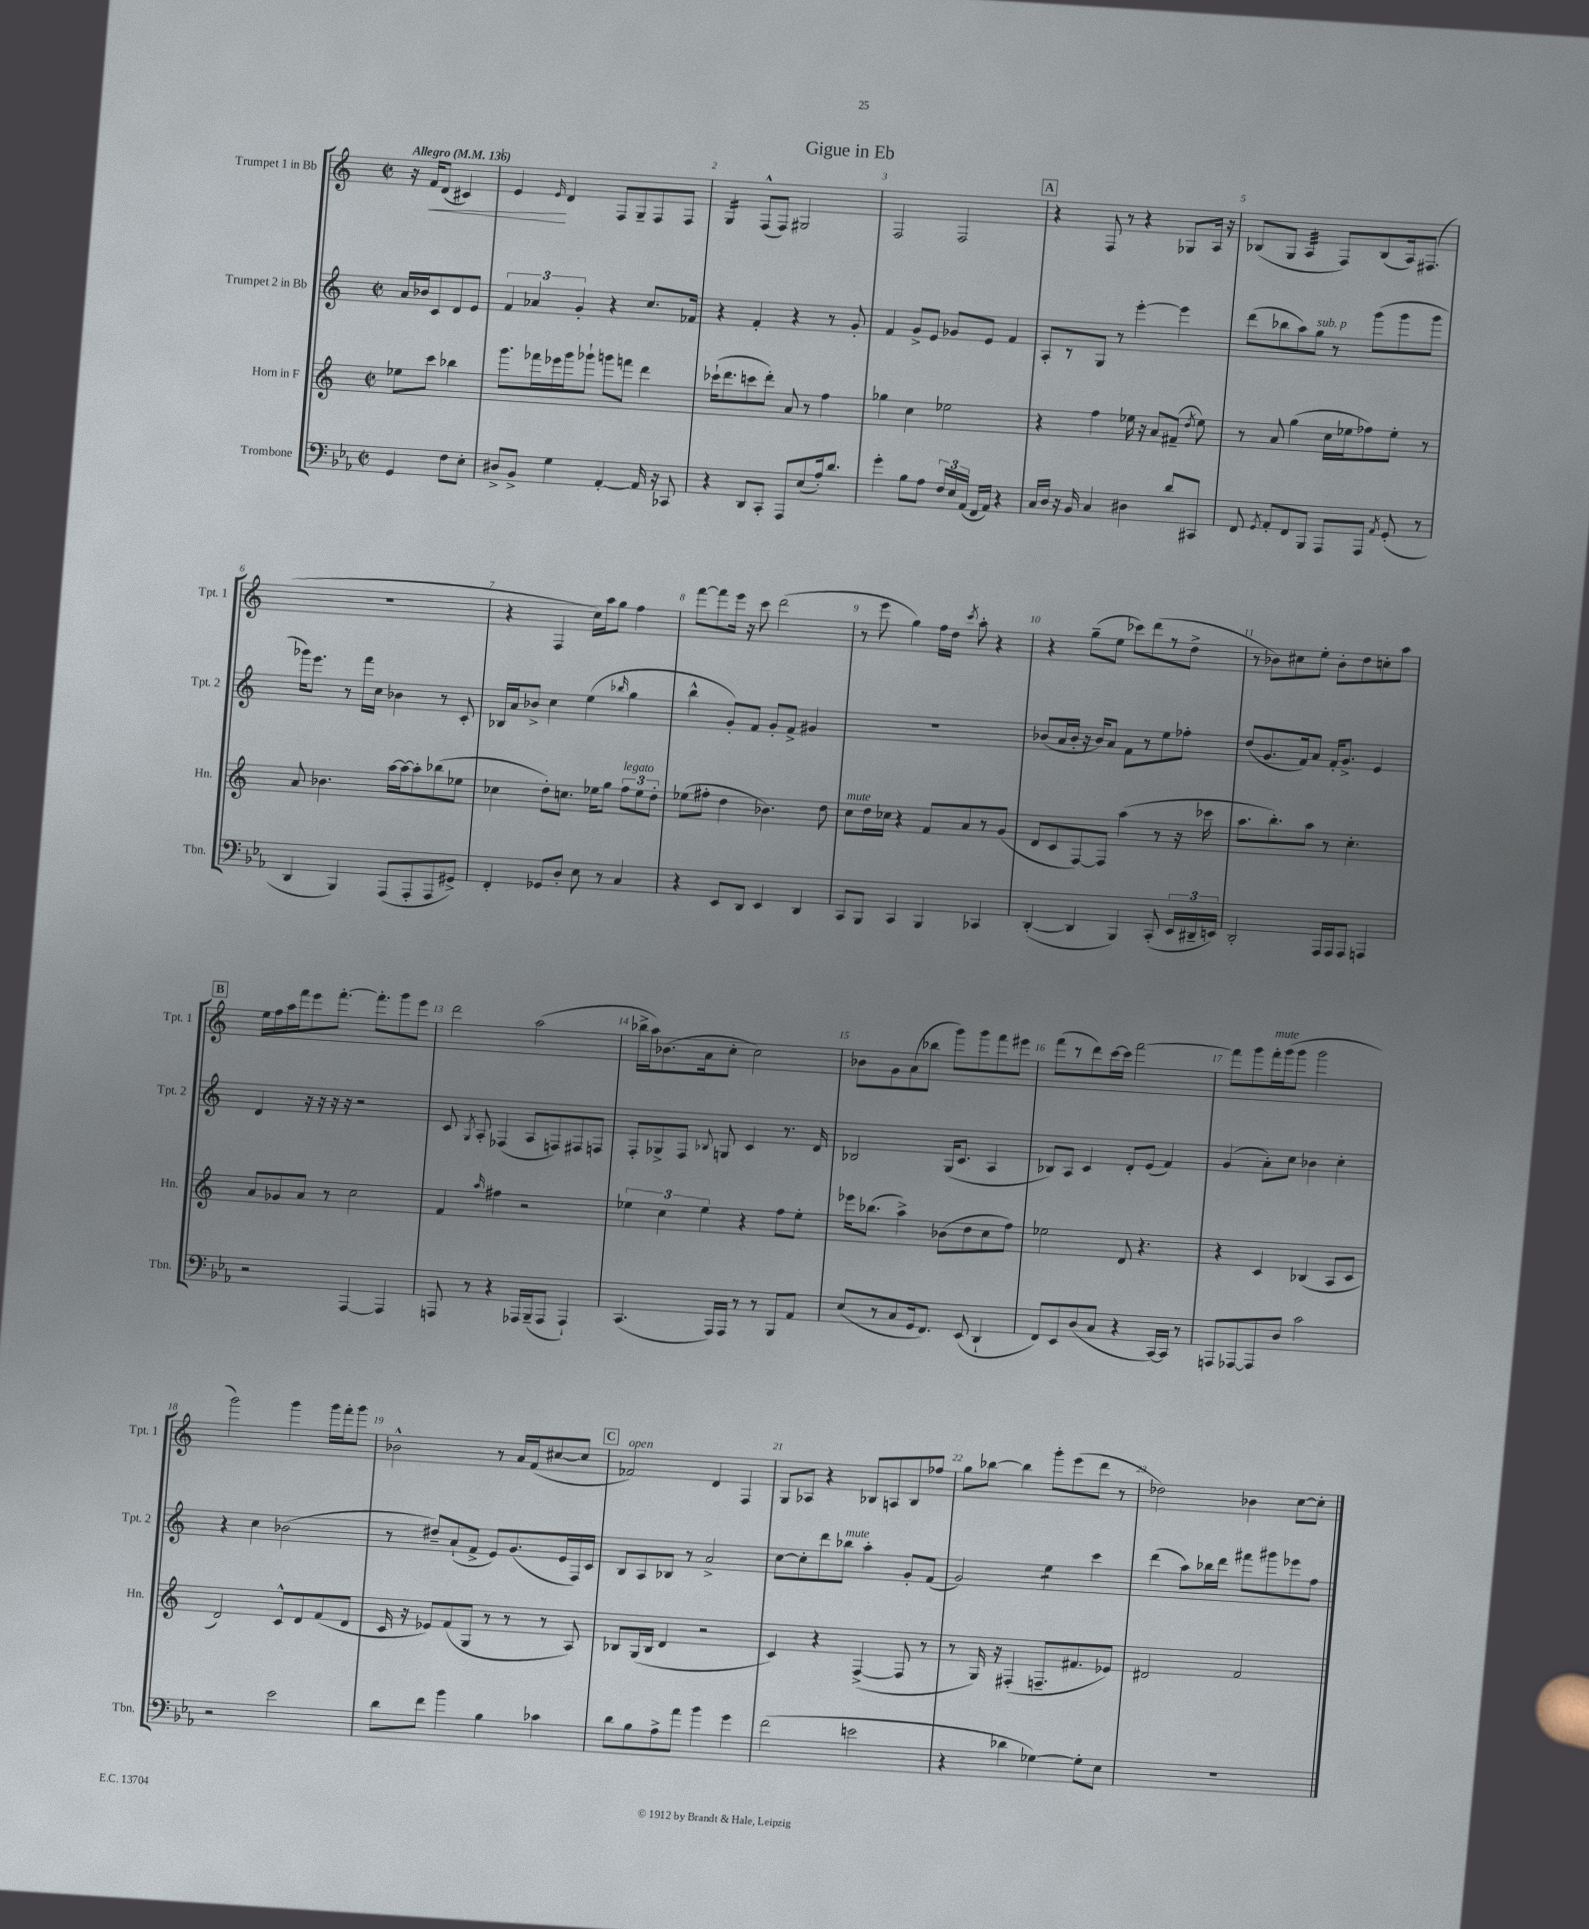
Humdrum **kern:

**kern	**kern	**kern	**kern
*staff4	*staff3	*staff2	*staff1
*clefF4	*clefG2	*clefG2	*clefG2
*k[b-e-a-]	*k[]	*k[]	*k[]
*M2/2	*M2/2	*M2/2	*M2/2
*met(c|)	*met(c|)	*met(c|)	*met(c|)
*MM136	*MM136	*MM136	*MM136
4GG/	8ee-\L	16a/LL	16r
.	.	16b-/J	16f/LK
.	8ccc\J	8c/	(8d/J
8F\L	4bb-\	8d/	4c#/)
8E-'\J	.	8e/J	.
=	=	=	=
8D#^/L	8.ggg\L	6f/	4e/
8BB-^/J	.	.	.
.	.	6a-/	.
.	16fff-\L	.	.
.	.	.	16qqe/
4G\	16eee-\	.	4d/
.	16ggg\J	.	.
.	.	6g'/	.
.	8ggg-`\J	.	.
[4AA-'/	8ggg\L	4r	8F/L
.	8fff\J	.	8G~/
16AA-/]	4ddd\	8.cc/L	8F/
16r	.	.	.
8CC-/	.	.	8F/J
.	.	16f-/Jk	.
=	=	=	=
4r	(16ccc-`\LK	4r	4G/
.	8.ddd\	.	.
8DD/L	8ccc\	4f'/	(8F^^/L
8CC'/J	8ddd'\J)	.	8F/J)
8AAA-/L	8a/	4r	2G#/
(8E-/	8r	.	.
16A-'/k)	4ff\	8r	.
8.d/J	.	.	.
.	.	8g'/	.
=	=	=	=
4g'\	4gg-\	4f/	2F/
8B-\L	4cc\	8g^/L	.
8A-\J	.	8e/J	.
24F/LL	2ee-\	8g-/L	2F/
24E-/	.	.	.
(24AA-/JJ	.	.	.
16FF/LL	.	8e/J	.
16AA-/JJ)	.	.	.
4r	.	4f/	.
=	=	=	=
16C/LL	4r	8A'/L	4r
16D/JJ	.	.	.
16r	.	8r	.
16BB-/	.	.	.
4C/	4ff\	8G/J	8F/
.	.	8r	8r
4D#\	16ee-\	[4eee'\	4r
.	16r	.	.
.	8a/L	.	.
8d/L	(8f#~/J	4eee\]	8G-/L
.	8qdd/	.	.
8CC#/J	8ee-\)	.	16A/Jk
.	.	.	16r
=	=	=	=
8FF/	8r	(8ddd\L	(8B-/L
8qGG/	.	.	.
8AA-'/L	8a/	8bb-\	8G/J
8FF/	(4gg\	8aa\)	4A/
8BBB-/J	.	8gg\J	.
8AAA-/L	16cc\LL	8r	8F/L)
.	16ee-\J	.	.
8AAA-/J	8ff-\)	(8ggg\L	(8B-/
8qAA-/	.	.	.
(8GG'/	8ee-'\J	8ggg\	16A/k)
.	.	.	(8.F#/J
8r	8r	8ggg\J	.
=	=	=	=
4DD/	8a/	16ggg-\LK)	1r
.	.	8.eee\J	.
.	4.b-\	.	.
4BBB-/)	.	8r	.
.	.	16fff\LL	.
.	.	16cc\JJ	.
(8AAA-/L	[16aa\LL	4b-\	.
.	16aa\_J	.	.
8AAA-'/	8aa'\]	.	.
8AAA-/	(8bb-\	8r	.
8GG#^/J)	8ee-\J	8c'/	.
=	=	=	=
4FF'/	4cc-\	16B-/LL	4r
.	.	16a/J	.
.	.	8b-^/J	.
8GG-/L	8dd'\L)	4cc\	4F/
8D'/J	8.cc\J	.	.
8E-\	.	(4ee\	16cc\LL)
.	16ee-\LK	.	16aa\J
8r	8gg\J	.	8gg\J
.	.	16qqbb-/	.
4C/	12ff\L	4gg\	4ff\
.	12ee-\	.	.
.	12dd'\J	.	.
=	=	=	=
4r	(8ee-\L	4bb^^\	[8fff\L
.	8ff#'\J	.	8fff\]
8EE-/L	4dd\	8g'/L)	16eee\Jk
.	.	.	16r
8DD/J	.	8f/J	8ccc\
4EE-/	4.b-\)	8g'/L	(2ddd\
.	.	8f^/J	.
4DD/	.	4g#/	.
.	8dd\	.	.
=	=	=	=
8CC/L	8cc\L	1r	8r
8BBB-/J	16dd\L	.	8eee\
.	16cc-\JJ	.	.
4CC/	4r	.	4gg\)
4BBB-/	8f/L	.	16ff\LL
.	.	.	16dd\JJ
.	.	.	8qccc/
.	8a/	.	8aa'\
4CC-/	8r	.	4r
.	(8g/J	.	.
=	=	=	=
([4DD'/	8d/L	(8b-/L	4r
.	8c/	16a/L	.
.	.	16b-'/JJ	.
4DD/]	[8F/)	16r	(8gg~\L
.	.	16b-/LK)	.
.	8F/]J	8a/J	8ee\J
4BBB-/)	(4aa\	8f\L	8ccc-\L)
.	.	8r	(8ddd\
(8CC'/	8r	8ee\	8r
24EE-/LL	16r	8ff-'\J	8dd^\J
24DD#~/	.	.	.
.	16ccc-\	.	.
24EE/JJ)	.	.	.
=	=	=	=
2DD'/	8.aa\L	(8dd/L	8r
.	.	8.g/	8b-\L)
.	8.bb'\)	.	.
.	.	.	8cc#\
.	.	16f/k)	.
.	8aa\J	8a/J	8ee'\J
16AAA-/LL	8r	16f'/LK	8b-'\L
16AAA-/J	.	8.g^/J	.
8AAA-/J	4.cc'\	.	8dd\
4AAA/	.	4e/	8cc'\
.	.	.	8aa\J
=	=	=	=
2r	8a/L	4d/	16ee\LL
.	.	.	16ff\
.	8g-/	.	16aa\
.	.	.	16fff\J
.	8a/J	16r	8eee\
.	.	16r	.
.	8r	16r	[8.fff'\J
.	.	16r	.
[4AAA-/	2cc\	2r	.
.	.	.	8.fff'\]L
4AAA-/]	.	.	8ggg\
.	.	.	8eee\J
=	=	=	=
8AAA/	4f/	8c/	2ddd\
.	.	8qG/	.
8r	.	8A'/	.
.	16qqaa/	.	.
4r	4ff#\	(4F-/	.
16AAA-/LL	2r	8A/L	(2aa\
(16BBB-~/J	.	.	.
8AAA-/J	.	8F/)	.
4AAA-`/)	.	8F#/	.
.	.	8F/J	.
=	=	=	=
(4.CC/	6ee-\	8F'/L	16bb-^\LL
.	.	.	16aa\J)
.	.	8G-^/	(8.b-\
.	6cc\	.	.
.	.	8F/J	.
.	.	.	16a\k
.	6ee-\	.	.
.	.	8qqB-/	.
16AAA-/LL)	.	8G/	8cc'\J
16AAA-/JJ	.	.	.
8r	4r	4c/	2cc\)
8r	.	.	.
8BBB-/L	8ff\L	8.r	.
8AA-/J	8ee-'\J	.	.
.	.	16d/	.
=	=	=	=
(8E-/L	16eee-\LK	2B-/	8b-\L
.	(8.bb-\J	.	.
8r	.	.	8g\
8C/	4aa^\)	.	(8a\
16GG/k	.	.	8bb-\J
8.FF/J)	.	.	.
.	(8b-\L	(16G/LK	8ggg\L)
.	.	8.c/J	.
(8EE-/	8dd\	.	8ggg\
4DD`/	8cc\	4A/	8fff\
.	8ff\J)	.	8eee#\J
=	=	=	=
8FF/L)	2ee-\	8B-/L)	(8fff\L
8EE-/	.	8A/J	8r
(8D/	.	4c/	8ddd\)
8C/J	.	.	[16ccc\L
.	.	.	16ccc\]JJ
4r	8d/	8d'/L	[2fff\
.	4.r	(8e/J	.
[16CC/LL)	.	4f/)	.
16CC/]JJ	.	.	.
8r	.	.	.
=	=	=	=
8AAA/L	4r	(4g/	8fff\]L
[8AAA-/	.	.	8ggg\
8AAA-/]	4c/	8a'\L)	16fff'\L
.	.	.	(16ggg\J
8D/J	.	8cc\J	8ggg\J
2c\	(4B-/	4b-\	2ggg\
.	8A/L	4cc'\	.
.	8c/J	.	.
=	=	=	=
2r	2d/)	4r	2ggg\)
.	.	4cc\	.
2e-\	8c^^/L	(2b-\	4ggg\
.	8d/	.	.
.	(8f/	.	16ggg\LL
.	.	.	16fff'\J
.	8d/J	.	8ggg\J
=	=	=	=
8d\L	16c/	8r	2b-^^\
.	16r	.	.
8f\J	8e-/L)	8dd#~/L)	.
4b-\	(8f/	(8a`/	.
.	8G/J	8f^/J	.
4B-\	8r	8e/L)	8r
.	8r	(8.g/	16a/LL
.	.	.	(16f/J
4c-\	8r	.	[8cc#/
.	.	16e/L	.
.	8A/)	16F/)	8cc#/]J
.	.	16c/JJ	.
=	=	=	=
8d\L	8B-/L	8B/L	2f-/)
8B-\	(16G/L	8A/	.
.	16B-/JJ	.	.
8A-^\	4d/	8B-/J	.
8a-\J	.	8r	.
4b-\	2r	2a^/	4d/
4g\	.	.	4F/
=	=	=	=
(2f\	4c/)	[8cc\L	8G/L
.	.	8cc'\]	8A-/J
.	4r	8ddd\	4r
.	.	8bb-\J	.
2e\	([4F^/	4aa'\	8B-/L
.	.	.	8A/
.	8F/]	8g'/L	8B-/
.	8r	(8f/J	8ff-/J
=	=	=	=
4r	8r	2g/)	8gg\L
.	16G/)	.	[8bb-\J
.	16r	.	.
4d-\	(4F#'/	.	4bb-\]
[4G-\)	8.F~/L	4ee\	8ggg'\L
.	.	.	(8eee\
.	8.f#/	.	.
8G-'\]L	.	4ccc\	8ddd\J
8E-\J	8e-/J)	.	8r
=	=	=	=
1r	2d#/	(4ddd\	2dd-\)
.	.	8aa\L)	.
.	.	16bb-\L	.
.	.	16ddd\JJ	.
.	2f/	8fff#\L	4b-\
.	.	8ggg#\	.
.	.	8eee-\	[8cc\L
.	.	8ff\J	8cc'\]J
==	==	==	==
*-	*-	*-	*-
